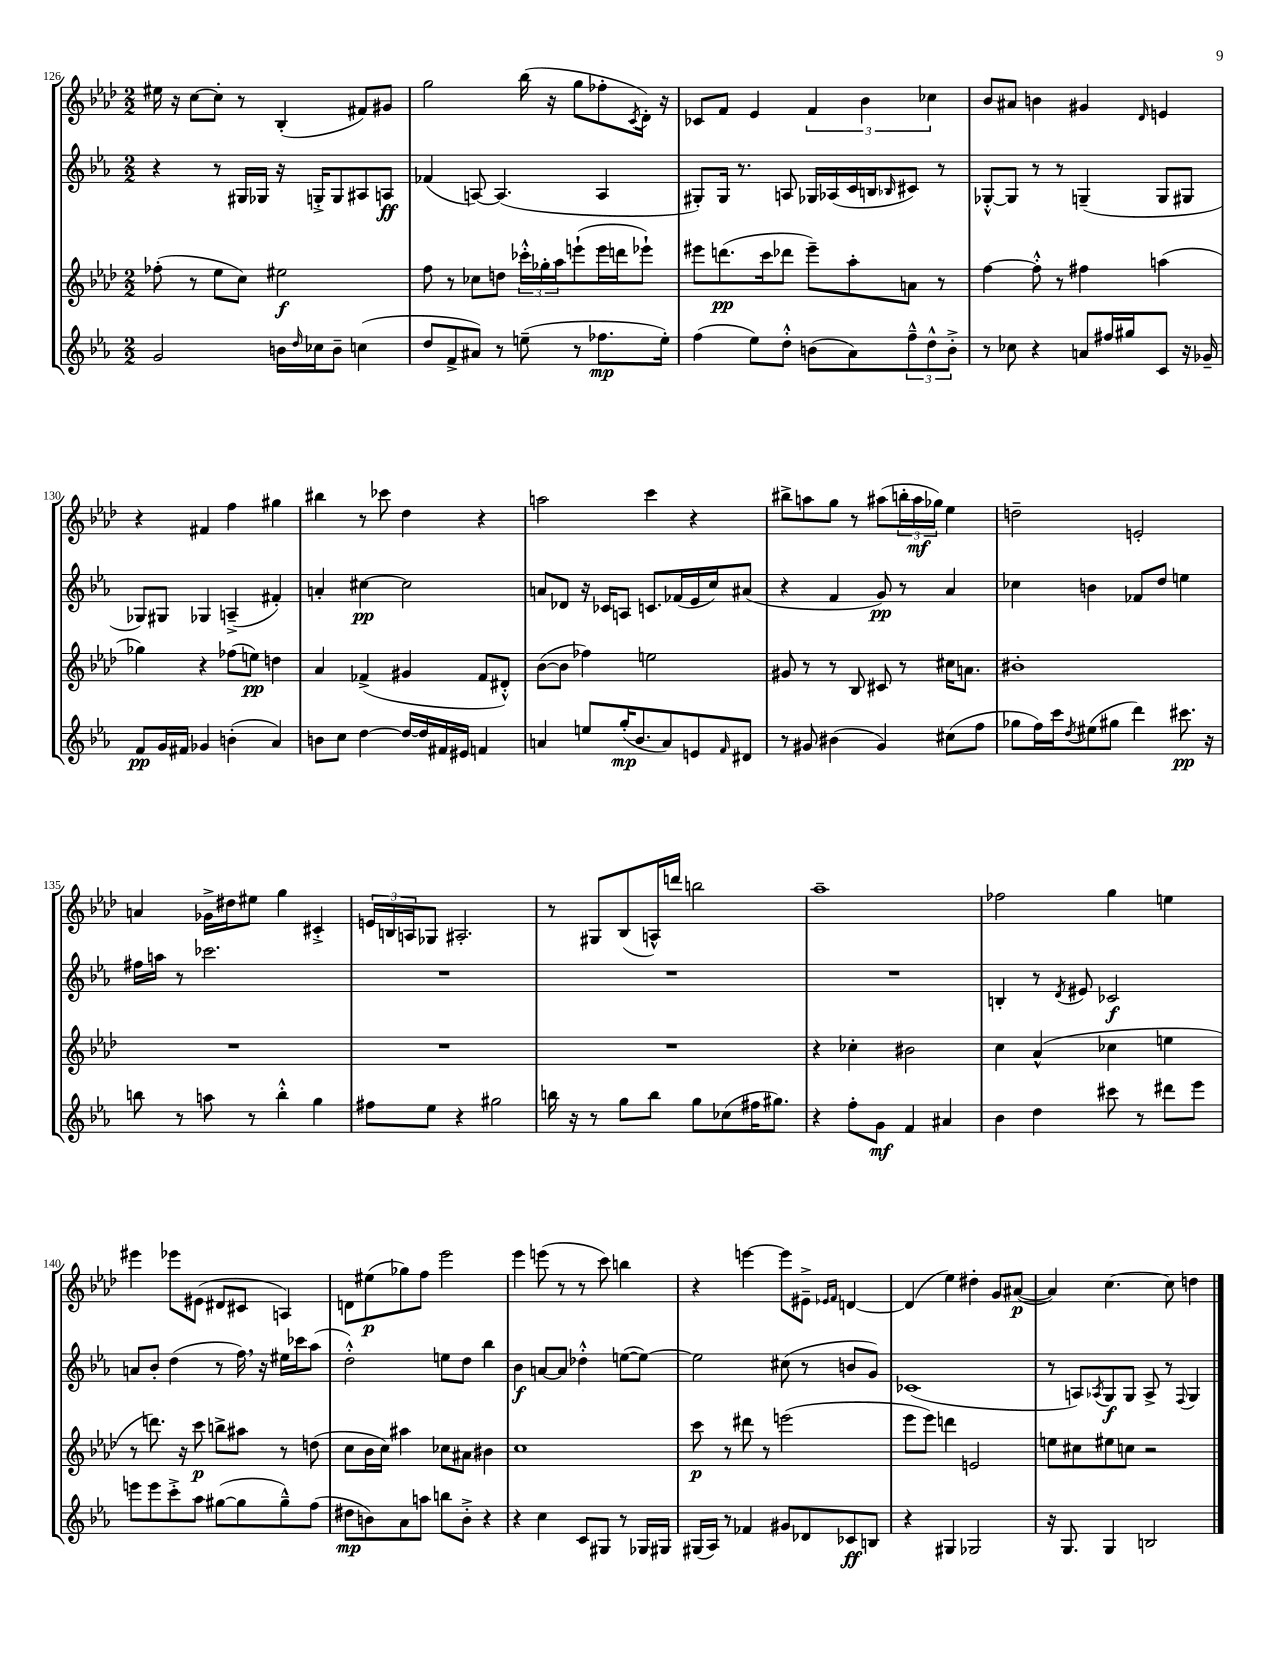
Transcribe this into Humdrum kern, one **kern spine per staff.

**kern	**kern	**kern	**kern
*staff4	*staff3	*staff2	*staff1
*clefG2	*clefG2	*clefG2	*clefG2
*k[b-e-a-]	*k[b-e-a-d-]	*k[b-e-a-]	*k[b-e-a-d-]
*M2/2	*M2/2	*M2/2	*M2/2
2g	(8ff-'	4r	16ee#
.	.	.	16r
.	8r	.	[8cc
.	8ee-	8r	8cc']
.	8cc)	16G#	8r
.	.	16G-	.
16b	2ee#	16r	(4B-'
16qqdd	.	.	.
16cc-	.	16G'^	.
8b~	.	8G	.
(4cc	.	8A#	8f#)
.	.	8A	8g#
=	=	=	=
8dd	8ff	(4f-	2gg
8f^	8r	.	.
8a#)	8cc-	[8A)	.
8r	8dd	(4.A]	.
(8ee~	24ccc-'^^	.	(16bb-
.	24gg-'	.	.
.	.	.	16r
.	24aa-	.	.
8r	(8eee`	.	8gg
8.ff-	16eee	4A	8ff-'
.	16ddd	.	.
.	.	.	8qc
.	8eee-`)	.	16d-')
16ee')	.	.	16r
=	=	=	=
(4ff	8eee#	8G#')	8c-
.	(8.ddd	16G#	8f
.	.	8.r	.
8ee-)	.	.	4e-
.	16ccc	.	.
8dd'^^	8ddd-	8A	.
(8b	8eee#~)	16G-	6f
.	.	(16A-	.
8a-)	8aa-'	16c	.
.	.	.	6b-
.	.	16B	.
.	.	16qqB-	.
12ff~^^	8a	8c#)	.
12dd^^	.	.	6cc-
.	8r	8r	.
12b'^	.	.	.
=	=	=	=
8r	[4ff	[8G-'^^	8b-
8cc-	.	8G-]	8a#
4r	8ff'^^]	8r	4b
.	8r	8r	.
8a	4ff#	(4G~	4g#
16ff#	.	.	.
16gg#	.	.	.
.	.	.	16qqd-
8c	(4aa	8G	4e
16r	.	8G#	.
16g-~	.	.	.
=	=	=	=
8f	4gg-)	8G-)	4r
16g	.	8G#	.
16f#	.	.	.
4g-	4r	4G-	4f#
(4b'	(8ff-	(4A~^	4ff
.	8ee)	.	.
4a-)	4dd	4f#')	4gg#
=	=	=	=
8b	4a-	4a'	4bb#
8cc	.	.	.
[4dd	(4f-^	[4cc#	8r
.	.	.	8ccc-
16dd_	4g#	2cc#]	4dd-
16dd]	.	.	.
16f#	.	.	.
16e#	.	.	.
4f	8f-	.	4r
.	8d#'^^)	.	.
=	=	=	=
4a	([8b-	8a	2aa
.	8b-]	8d-	.
8ee	4ff-)	16r	.
.	.	16c-	.
(16gg'	.	8A	.
8.b-	.	.	.
.	2ee	8.c	4ccc
8a)	.	.	.
.	.	(16f-	.
8e	.	16e-	4r
.	.	16cc)	.
16qqf	.	.	.
8d#	.	(8a#	.
=	=	=	=
8r	8g#	4r	8bb#^
8g#	8r	.	8aa
(4b#	8r	4f	8gg
.	8B-	.	8r
4g#)	8c#	8g)	(8aa#
.	8r	8r	24bb'
.	.	.	24aa#
.	.	.	24gg-)
(8cc#	16cc#	4a-	4ee-
.	8.a	.	.
8ff	.	.	.
=	=	=	=
8gg-	1b#'	4cc-	2dd~
16ff)	.	.	.
16ccc	.	.	.
8qdd	.	.	.
(8ee#	.	4b	.
8gg#	.	.	.
4ddd)	.	8f-	2e'
.	.	8dd	.
8.ccc#	.	4ee	.
16r	.	.	.
=	=	=	=
8bb	1r	16ff#	4a
.	.	16aa	.
8r	.	8r	.
8aa	.	2.ccc-	16g-^
.	.	.	16dd#
8r	.	.	8ee#
4bb'^^	.	.	4gg
4gg	.	.	4c#'^
=	=	=	=
8ff#	1r	1r	24e
.	.	.	24B
.	.	.	24A
8ee-	.	.	8G-
4r	.	.	2.A#'
2gg#	.	.	.
=	=	=	=
16bb	1r	1r	8r
16r	.	.	.
8r	.	.	8G#
8gg	.	.	(8B-
8bb	.	.	16A^^)
.	.	.	16ddd
8gg	.	.	2bb
(8cc-	.	.	.
16ff#	.	.	.
8.gg#)	.	.	.
=	=	=	=
4r	4r	1r	1aa-~
8ff'	4cc-'	.	.
8g	.	.	.
4f	2b#	.	.
4a#	.	.	.
=	=	=	=
4b-	4cc	4B'	2ff-
4dd	(4a-^^	8r	.
.	.	8qd	.
.	.	8e#	.
8ccc#	4cc-	2c-	4gg
8r	.	.	.
8ddd#	4ee	.	4ee
8eee-	.	.	.
=	=	=	=
8eee	8r	8a	4eee#
8eee	8.ddd)	8b-'	.
8ccc'^	.	(4dd	8eee-
.	16r	.	.
8aa-	8ccc	.	(8e#
([8gg#	8bb^	8r	8d#
8gg#]	8aa#	16ff)	8c#
.	.	16r	.
8gg#~^^)	8r	16ee#	4A)
.	.	16ccc-	.
(8ff	(8dd	(8aa-	.
=	=	=	=
8dd#	8cc	2dd'^^)	8d
8b)	16b-	.	(8ee#
.	16cc)	.	.
8a-	4aa#	.	8gg-)
8aa	.	.	8ff
8bb	8cc-	8ee	2eee-
8b'^	8a#	8dd	.
4r	4b#	4bb-	.
=	=	=	=
4r	1cc	4b-	4eee-
4cc	.	[8a	(8eee
.	.	8a]	8r
8c	.	4dd-'^^	8r
8G#	.	.	8ccc)
8r	.	([8ee	4bb
16G-	.	8ee_)	.
16G#	.	.	.
=	=	=	=
(16G#	8ccc	2ee]	4r
16A-)	.	.	.
8r	8r	.	.
4f-	8ddd#	.	[4eee
.	8r	.	.
8g#	(2eee	(8cc#	8eee]
8d-	.	8r	8e#~^
.	.	.	16qqe-
.	.	.	16qqf
8c-	.	8b	[4d
8B	.	8g)	.
=	=	=	=
4r	8eee-	(1c-	(4d]
.	8eee-)	.	.
4G#	4ddd	.	4ee-)
2G-	2e	.	4dd#'
.	.	.	8g
.	.	.	([8a#
=	=	=	=
16r	8ee	8r	4a#])
8.G	.	.	.
.	8cc#	8A)	.
.	.	8qA-	.
4G	8ee#	8G	[4.cc
.	8cc	8G	.
2B	2r	8A-^	.
.	.	8r	8cc]
.	.	8qqF	.
.	.	4G	4dd
==	==	==	==
*-	*-	*-	*-
